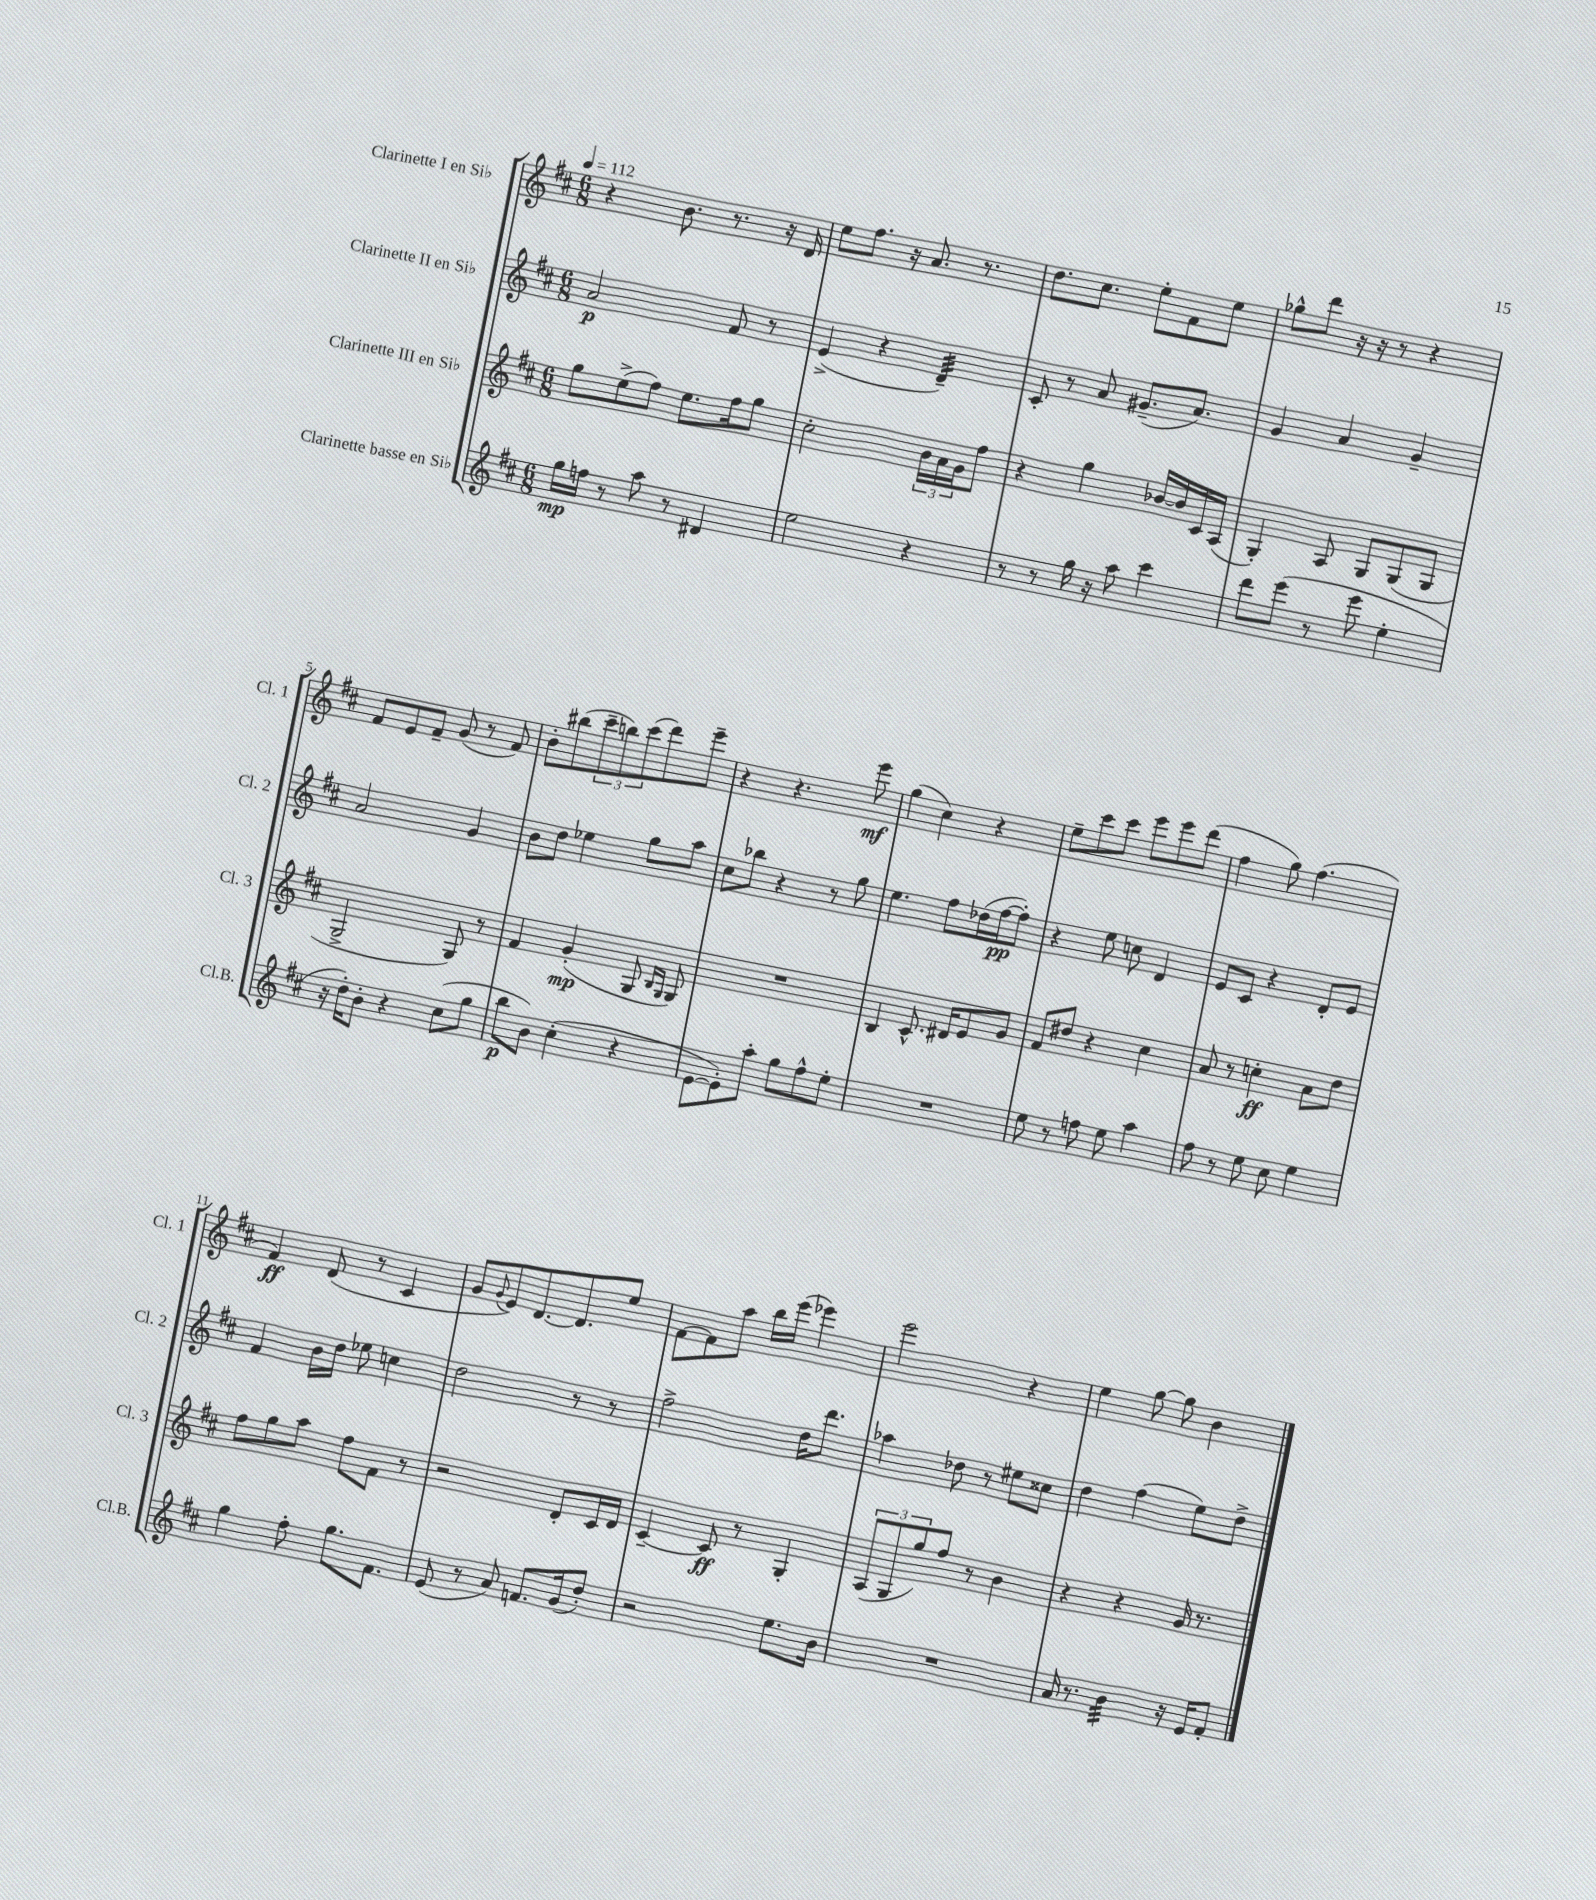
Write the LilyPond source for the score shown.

<<
\new StaffGroup <<
\new Staff = "s0" \with { instrumentName = "Clarinette I en Sib" shortInstrumentName = "Cl. 1" } {
    \clef treble \key d \major \numericTimeSignature \time 6/8 \tempo 4 = 112
    r4 b'8. r8. r16 d'16 |
    e''8 fis''8. r16 a'8. r8. |
    d''8. cis''8. e''8-. fis'8 e''8 |
    ges''8-^ d'''8 r16 r16 r8 r4 |
    fis'8 e'8 fis'8-- g'8( r8 fis'8) |
    b'8-. bis''8( \tuplet 3/2 { cis'''8-- b''8) cis'''8( } d'''8) e'''8-- |
    r4 r4. e'''8\mf |
    g''4( cis''4) r4 |
    e''8-- cis'''8 cis'''8 e'''8 e'''8 d'''8( |
    fis''4 g''8) fis''4.( |
    fis'4\ff) d'8( r8 cis'4 |
    g'8 \appoggiatura { g'8 } e'8) d'8.~ d'8. e''8 |
    fis'8~ fis'8 a''8 b''16 e'''16( ees'''4) |
    e'''2 r4 |
    e''4 g''8~ g''8 b'4 \bar "|." |
}
\new Staff = "s1" \with { instrumentName = "Clarinette II en Sib" shortInstrumentName = "Cl. 2" } {
    \clef treble \key d \major \numericTimeSignature \time 6/8
    a'2\p fis'8 r8 |
    e'4->( r4 d'4:32--) |
    cis'8-. r8 a'8 gis'8.--( a'8.) |
    g'4 a'4 g'4-- |
    a'2 g'4 |
    b'8 d''8 ees''4 g''8 a''8 |
    cis''8 bes''8 r4 r8 g''8 |
    e''4. fis''8 des''16( fis''16~\pp fis''8-.) |
    r4 e''8 c''8 d'4 |
    e'8 cis'8 r4 d'8-. e'8 |
    fis'4 b'16 d''16 ees''8 c''4 |
    d''2 r8 r8 |
    fis''2-> d''16 d'''8. |
    aes''4 des''8 r8 eis''8 cisis''8 |
    d''4 fis''4( e''8) d''8-> \bar "|." |
}
\new Staff = "s2" \with { instrumentName = "Clarinette III en Sib" shortInstrumentName = "Cl. 3" } {
    \clef treble \key d \major \numericTimeSignature \time 6/8
    g''8 e''8->( fis''8) e''8. fis''16 g''8 |
    cis''2-. \tuplet 3/2 { b'16 a'16 g'16 } fis''8 |
    r4 g''4 bes'16~ bes'16 cis'16 a16( |
    g4-.) a8 g8 g8( g8 |
    g2-> g8) r8 |
    fis'4 g'4-.\mp( g8 \grace { b16 g16 } g8) |
    R2. |
    b4 cis'8.-^ dis'16 e'8 g'8 |
    fis'8 dis''8 r4 cis''4 |
    a'8 r8 c''4-.\ff a'8 d''8 |
    fis''8 g''8 a''8 fis''8 fis'8 r8 |
    r2 d'8-. cis'16 d'16 |
    cis'4~-- cis'8\ff r8 g4-. |
    \tuplet 3/2 { a8( g8 g''8) } fis''8 r8 b'4 |
    r4 r4 g'16 r8. \bar "|." |
}
\new Staff = "s3" \with { instrumentName = "Clarinette basse en Sib" shortInstrumentName = "Cl.B." } {
    \clef treble \key d \major \numericTimeSignature \time 6/8
    g''16\mp f''16 r8 a''8 r8 dis'4 |
    e''2 r4 |
    r8 r8 g''16 r16 a''8 cis'''4 |
    d'''8 e'''8( r8 e'''8 e''4-. |
    r16 d''16-.) b'8-. r4 cis''8( g''8 |
    b''8\p b'8) cis''4-.( r4 |
    e'8~ e'8-.) a''8-. g''8 fis''8-^ e''8-. |
    R2. |
    e''8 r8 f''8 e''8 a''4 |
    fis''8 r8 e''8 cis''8 e''4 |
    g''4 fis''8-. g''8. fis'8. |
    e'8( r8 a'8) f'8. g'16( d''8-.) |
    r2 e''8. b'16 |
    R2. |
    a'16 r8. b'4:32 r16 e'16 fis'8-. \bar "|." |
}
>>
>>
